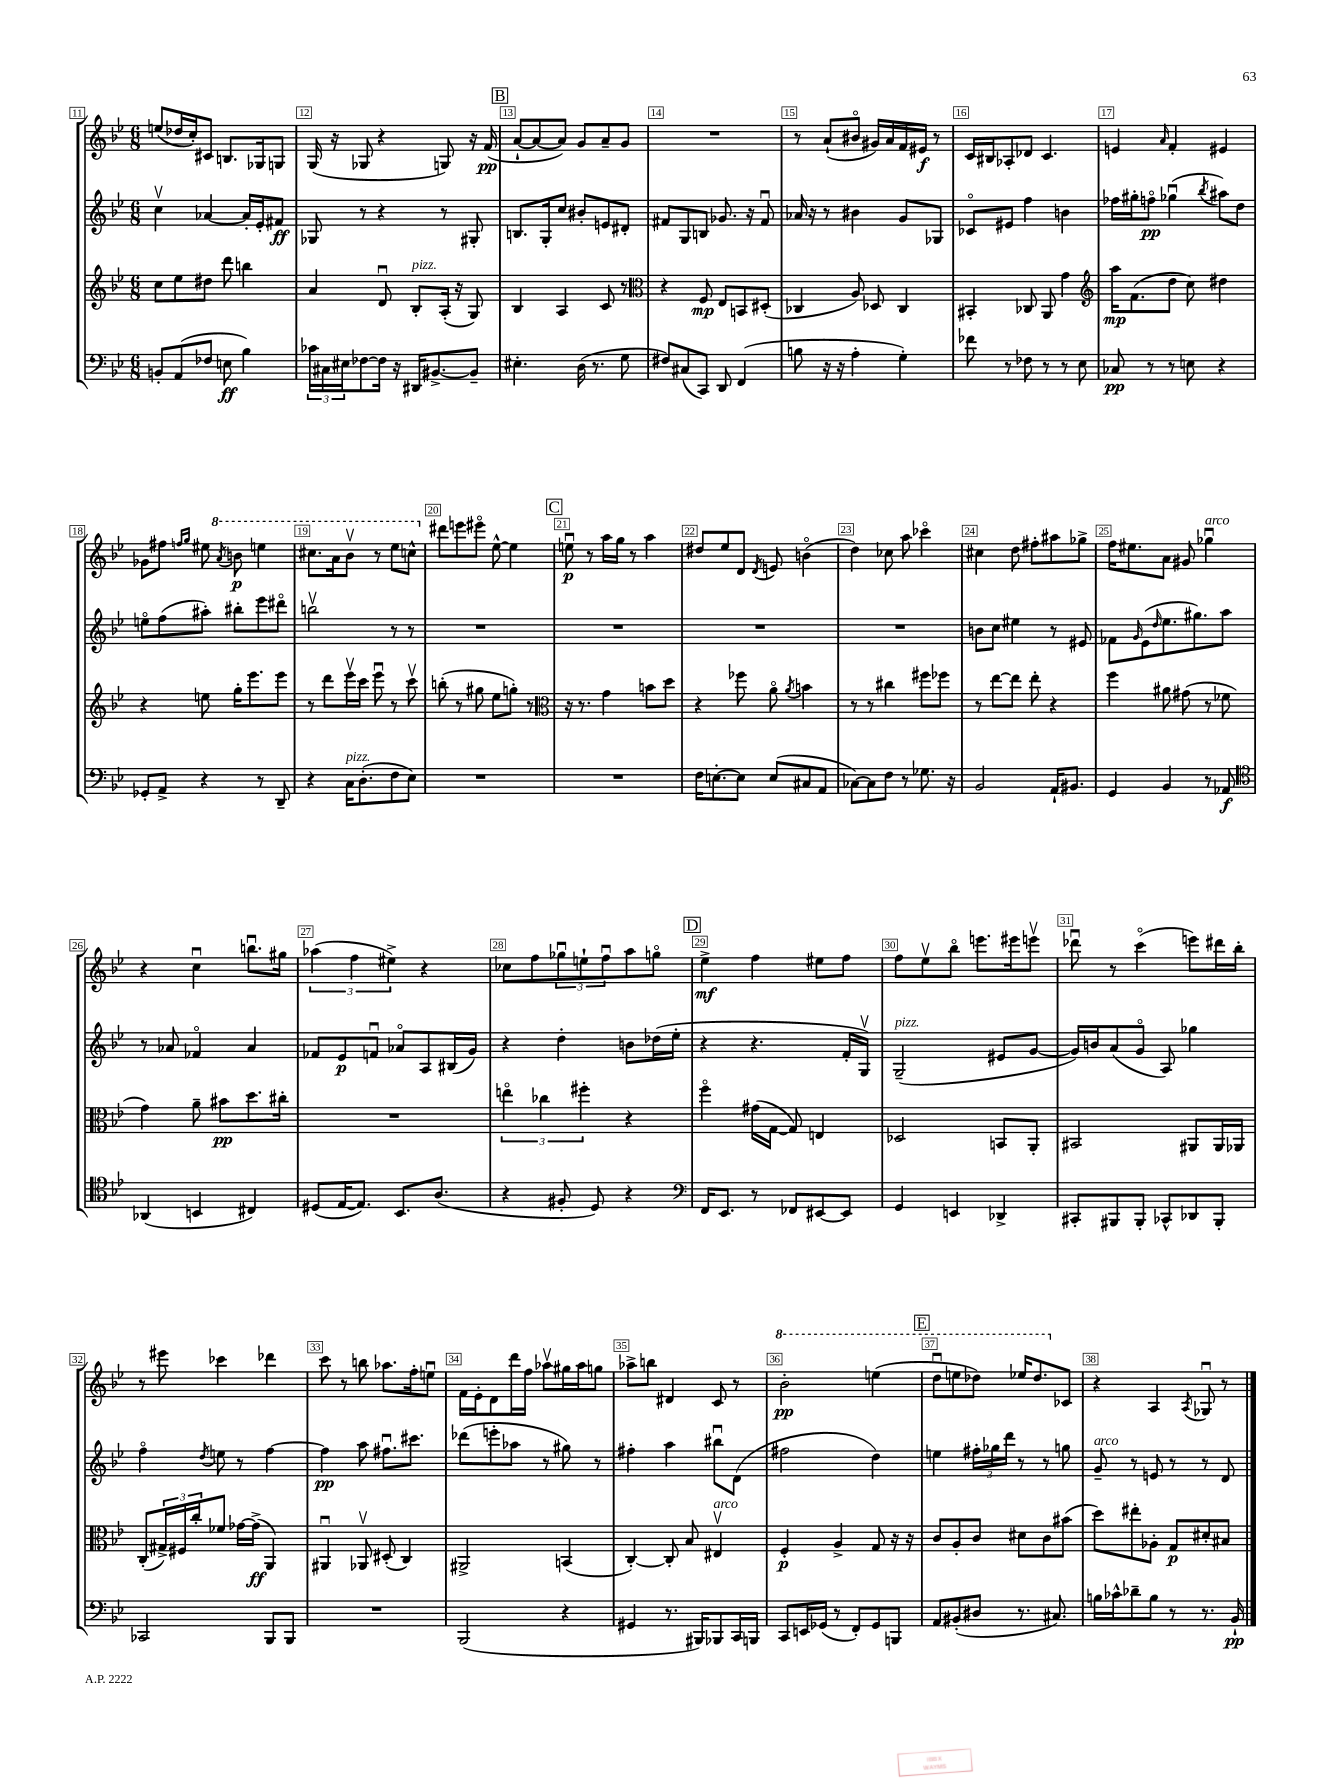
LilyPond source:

<<
\new StaffGroup <<
\new Staff = "s0" {
    \clef treble \key bes \major \numericTimeSignature \time 6/8
    e''8( des''16 c''16-.) cis'8 b8. ges16 g8 |
    g16( r16 ges8 r4 g8) r16 f'16\pp( |
    \mark \markup { \box "B" } a'8~-! a'8~ a'8) g'8 a'8-- g'8 |
    R2. |
    r8 a'8-!( bis'8\flageolet gis'16) a'16 f'16 eis'16\f r8 |
    c'16 bis16 aes8-. des'8 c'4. |
    e'4 \grace { a'16 } f'4-. eis'4 |
    ges'8 fis''8 \grace { f''16 g''16 } eis''8 \ottava #1 \acciaccatura { a''8 } b''8\p e'''4 |
    cis'''8. a''16 bes''8\upbow r8 ees'''8 c'''8-^ \ottava #0 |
    dis'''8 e'''8 eis'''8\flageolet ees''8~-^ ees''4 |
    \mark \markup { \box "C" } e''8\downbow\p r8 a''16 g''16 r8 a''4 |
    dis''8 ees''8 d'8 \acciaccatura { d'8 } e'8 b'4\flageolet( |
    d''4) ces''8 a''8 ces'''4\flageolet |
    cis''4 d''8 fis''8-. ais''8 ges''8-> |
    f''16 eis''8. a'8 gis'8 ges''4\downbow^\markup { \italic "arco" } |
    r4 c''4\downbow b''8.\downbow gis''16 |
    \tuplet 3/2 { aes''4( f''4 eis''4->) } r4 |
    ces''8 f''8 \tuplet 3/2 { ges''8\downbow e''8-! f''8\downbow } a''8 g''8\flageolet |
    \mark \markup { \box "D" } ees''4->\mf f''4 eis''8 f''8 |
    f''8 ees''8\upbow bes''8\flageolet e'''8. eis'''16 e'''8\upbow |
    des'''8\downbow r8 c'''4\flageolet( e'''8) dis'''16 bes''16-. |
    r8 eis'''8 ces'''4 des'''4 |
    c'''8 r8 b''8 aes''8. f''16-. e''8\downbow |
    f'16 ees'16-. d'8 d'''16 f''16 aes''8\upbow gis''16 aes''16 g''8 |
    aes''8-> b''8 dis'4 c'8 r8 |
    \ottava #1 bes''2-.\pp e'''4( |
    \mark \markup { \box "E" } d'''8\downbow e'''8 des'''8) ees'''16 des'''8. \ottava #0 ces'8 |
    r4 a4 \acciaccatura { a8 } ges8\downbow r8 \bar "|." |
}
\new Staff = "s1" {
    \clef treble \key bes \major \numericTimeSignature \time 6/8
    c''4\upbow aes'4~ aes'16-. ees'16-. fis'8\ff |
    ges8 r8 r4 r8 gis8-. |
    \mark \markup { \box "B" } b8. g16-. c''8 bis'8-. e'8 dis'8-. |
    fis'8 g8 b8 ges'8. r16 fis'8\downbow |
    aes'16 r16 r8 bis'4 g'8 ges8 |
    ces'8\flageolet eis'8 f''4 b'4 |
    fes''16 gis''16-. f''8\flageolet\pp ges''4\downbow( \acciaccatura { bes''8 } ais''8) d''8 |
    e''8\flageolet f''8( ais''8-.) bis''8-. ees'''8 dis'''8\flageolet |
    b''2\upbow r8 r8 |
    R2. |
    \mark \markup { \box "C" } R2. |
    R2. |
    R2. |
    b'8 c''8 eis''4 r8 eis'8 |
    fes'8 \grace { g'16 } ees'8( \grace { d''16 } ees''8. gis''8.) a''8 |
    r8 aes'8 fes'4\flageolet aes'4 |
    fes'8 ees'8\p f'8\downbow aes'8\flageolet a8 bis16( g'16) |
    r4 d''4-. b'8 des''16( ees''16-. |
    \mark \markup { \box "D" } r4 r4. f'16-. g16\upbow) |
    g2--^\markup { \italic "pizz." }( eis'8 g'8~ |
    g'16) b'16 a'8( g'8\flageolet a8) ges''4 |
    f''4\flageolet \acciaccatura { d''8 } e''8 r8 f''4~ |
    f''4\pp a''8 fis''8.\downbow cis'''8. |
    des'''8( e'''8-. aes''8 r8 gis''8) r8 |
    fis''4-. a''4 bis''8\downbow d'8( |
    fis''2 d''4) |
    \mark \markup { \box "E" } e''4 \tuplet 3/2 { fis''16-. ges''16 d'''16 } r8 r8 g''8 |
    g'8--^\markup { \italic "arco" } r8 e'8 r8 r8 d'8 \bar "|." |
}
\new Staff = "s2" {
    \clef treble \key bes \major \numericTimeSignature \time 6/8
    c''8 ees''8 dis''8 d'''8 b''4 |
    a'4 d'8\downbow bes8-.^\markup { \italic "pizz." } a16-.( r16 g8) |
    \mark \markup { \box "B" } bes4 a4 c'8 r8 |
    \clef alto r4 f8\mp ees8 b,8 dis8-.( |
    ces4 a8) des8 ces4 |
    bis,4-. ces8 a,8 g'4 |
    \clef treble a''16\mp f'8.( d''8 c''8) dis''4 |
    r4 e''8 g''16-. ees'''8. ees'''8 |
    r8 d'''8 ees'''16\upbow c'''16 ees'''8\downbow r8 c'''8\upbow |
    b''8-.( r8 gis''8 ees''8 g''8-.) r8 |
    \mark \markup { \box "C" } \clef alto r16 r8. g'4 b'8 d''8 |
    r4 fes''8 a'8\flageolet \acciaccatura { a'8 } b'4 |
    r8 r8 cis''4 fis''8 fes''8 |
    r8 ees''8~ ees''8 ees''8-. r4 |
    f''4 ais'8 gis'8( r8 fes'8 |
    g'4) a'8-- bis'8\pp d''8. cis''16-. |
    R2. |
    \tuplet 3/2 { e''4\flageolet ces''4 fis''4-. } r4 |
    \mark \markup { \box "D" } f''4\flageolet gis'16( g16~ g8) e4 |
    des2 b,8 a,8-. |
    bis,2 ais,8 ais,16 aes,16 |
    c8-.( \tuplet 3/2 { gis16->) fis16 c''16-. } fes'8 ges'16~ ges'16->\ff( a,4) |
    ais,4\downbow aes,8\upbow dis8-.( c4) |
    ais,2-> b,4( |
    c4~-.) c8-. bes8 eis4\upbow^\markup { \italic "arco" } |
    f4-.\p a4-> g8 r16 r16 |
    \mark \markup { \box "E" } c'8 a8-. c'8 dis'8 c'8 bis'8( |
    d''8) eis''8-. aes8-. g8\p dis'8-. bis8 \bar "|." |
}
\new Staff = "s3" {
    \clef bass \key bes \major \numericTimeSignature \time 6/8
    b,8-. a,8( fes8 e8\ff bes4) |
    \tuplet 3/2 { ces'16 cis16 eis16 } fes8~ fes16 r16 dis,16 bis,8.~-> bis,8-- |
    \mark \markup { \box "B" } eis4.-. d16( r8. g8 |
    fis8) cis8( c,8) d,8 f,4( |
    b8 r16 r16 a4-. g4-.) |
    fes'8 r8 fes8 r8 r8 ees8 |
    ces8\pp r8 r8 e8 r4 |
    ges,8-. a,8-> r4 r8 d,8-- |
    r4 c16^\markup { \italic "pizz." } d8.-.( f8 ees8) |
    R2. |
    \mark \markup { \box "C" } R2. |
    f16 e8.~-. e8 e8( cis8 a,8 |
    ces8~) ces8 f8 r8 ges8. r16 |
    bes,2 a,16-! bis,8. |
    g,4 bes,4 r8 aes,8\f |
    \clef tenor aes,4( b,4 cis4) |
    dis8( ees16~ ees8.) bes,8. a8.( |
    r4 fis8-. d8) r4 |
    \mark \markup { \box "D" } \clef bass f,16 ees,8. r8 fes,8 eis,8~ eis,8 |
    g,4 e,4 des,4-> |
    cis,8-. bis,,8 bis,,8-. ces,8-^ des,8 bis,,8-. |
    ces,2 bes,,8 bes,,8 |
    R2. |
    bes,,2( r4 |
    gis,4 r8. bis,,16) bes,,8 c,16 b,,16 |
    c,8 e,16 ges,16( r8 f,8-.) ges,8 b,,8 |
    \mark \markup { \box "E" } a,8 bis,8-.( dis8 r8. cis8.) |
    b16 ces'16-^ des'8-- b8 r8 r8. bes,16-!\pp \bar "|." |
}
>>
>>
\layout { \context { \Score currentBarNumber = #11 \override BarNumber.break-visibility = ##(#f #t #t) barNumberVisibility = #all-bar-numbers-visible \override BarNumber.stencil = #(make-stencil-boxer 0.1 0.3 ly:text-interface::print) } }
